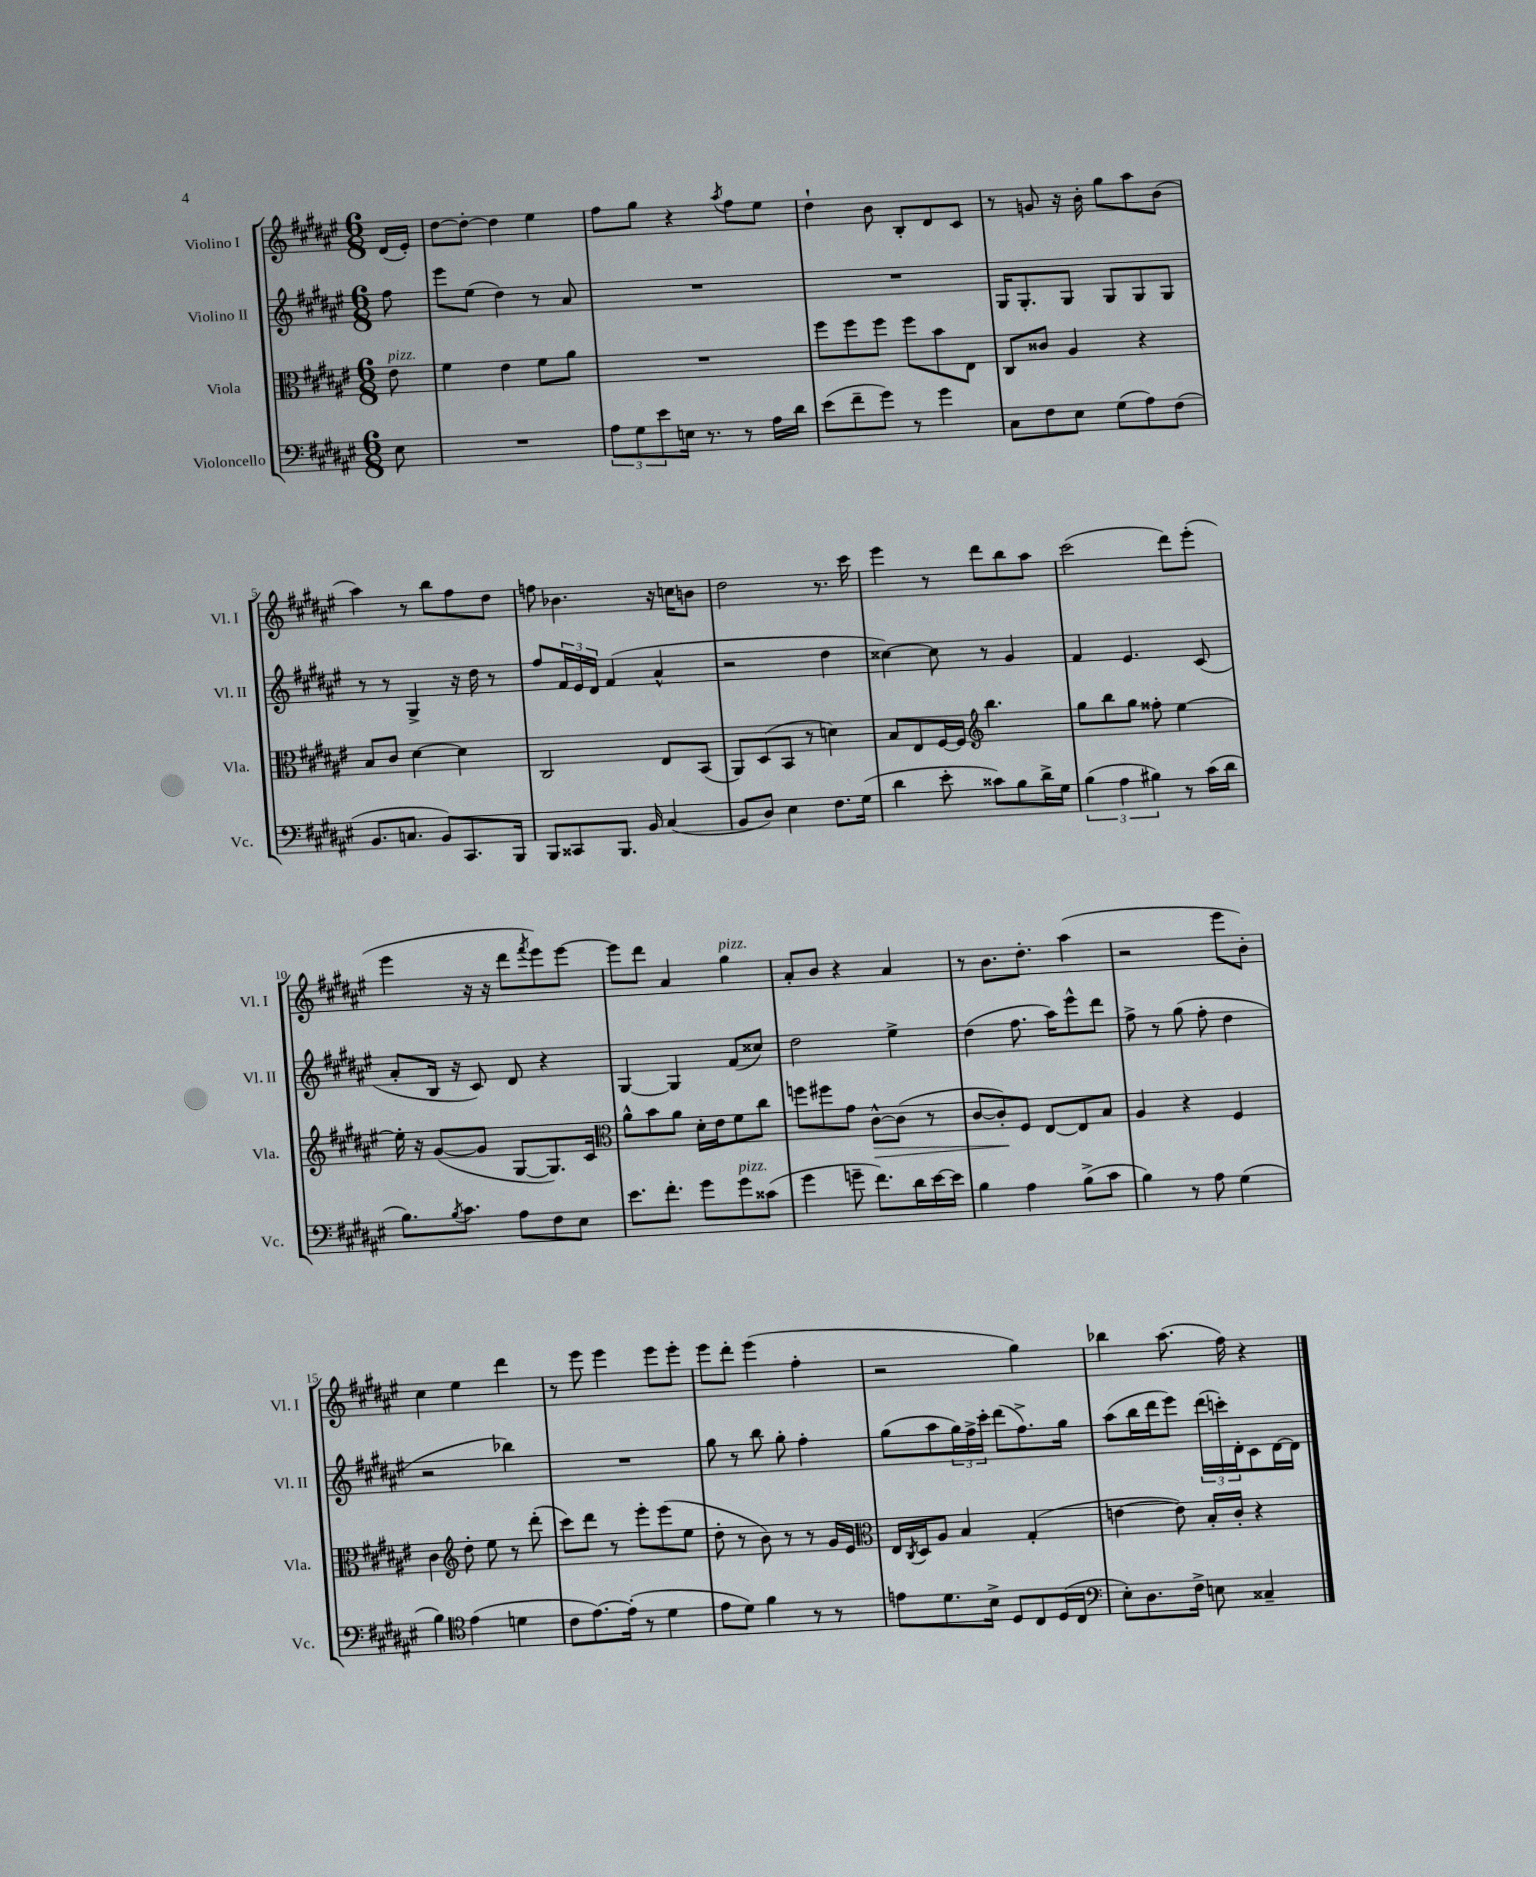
<<
\new StaffGroup <<
\new Staff = "s0" \with { instrumentName = "Violino I" shortInstrumentName = "Vl. I" } {
    \clef treble \key fis \major \numericTimeSignature \time 6/8 \partial 8
    dis'16( eis'16-.) |
    dis''8~ dis''8~-. dis''4 eis''4 |
    fis''8 gis''8 r4 \acciaccatura { ais''8 } fis''8 eis''8 |
    dis''4-! b'8 b8-. dis'8 cis'8 |
    r8 g'8 r16 b'16-. gis''8 ais''8 b'8( |
    ais''4) r8 b''8 fis''8 dis''8 |
    f''8 bes'4. r16 c''16 b'8 |
    dis''2 r8. cis'''16 |
    eis'''4 r8 dis'''8 b''8 ais''8 |
    cis'''2( dis'''8) eis'''8-.( |
    eis'''4 r16 r16 dis'''8 \acciaccatura { fis'''8 } eis'''8) eis'''8~ |
    eis'''8 dis'''8 ais'4 gis''4^\markup { \italic "pizz." } |
    ais'8-. b'8 r4 ais'4 |
    r8 b'8. dis''8.-. ais''4( |
    r2 eis'''8 b'8-.) |
    cis''4 eis''4 dis'''4 |
    r8 eis'''8 eis'''4 eis'''8 eis'''8-. |
    eis'''8 dis'''8-. eis'''4( fis''4-. |
    r2 gis''4) |
    bes''4 ais''8.( fis''16) r4 \bar "|." |
}
\new Staff = "s1" \with { instrumentName = "Violino II" shortInstrumentName = "Vl. II" } {
    \clef treble \key fis \major \numericTimeSignature \time 6/8 \partial 8
    fis''8 |
    eis'''8 eis''8( dis''4) r8 ais'8 |
    R2. |
    R2. |
    gis16 gis8.-. gis8 gis8 gis8 gis8 |
    r8 r8 gis4-> r16 dis''16 r8 |
    fis''8 \tuplet 3/2 { fis'16 eis'16 dis'16 } fis'4( ais'4-^ |
    r2 dis''4 |
    cisis''4~) cisis''8 r8 gis'4 |
    fis'4 eis'4. cis'8( |
    ais'8-. b16 r16 cis'8) dis'8 r4 |
    gis4~ gis4 fis'8( cisis''8) |
    dis''2 eis''4-> |
    dis''4( fis''8. ais''16) eis'''8-^ dis'''8 |
    fis''8-> r8 gis''8( fis''8-. dis''4 |
    r2 bes''4) |
    R2. |
    gis''8 r8 b''8 gis''8-. fis''4-. |
    gis''8( ais''8 \tuplet 3/2 { gis''16) fis''16-> cis'''16-. } dis'''8( fis''8.->) gis''16 |
    ais''8( b''16 dis'''16 eis'''8) \tuplet 3/2 { dis'''16( c'''16-.) dis'16-. } cis'8 dis'16~ dis'16 \bar "|." |
}
\new Staff = "s2" \with { instrumentName = "Viola" shortInstrumentName = "Vla." } {
    \clef alto \key fis \major \numericTimeSignature \time 6/8 \partial 8
    eis'8^\markup { \italic "pizz." } |
    fis'4 eis'4 fis'8 ais'8 |
    R2. |
    fis''8 fis''8 fis''8 fis''8 b'8 eis8 |
    cis8 cisis'8 ais4 r4 |
    b8 cis'8 dis'4~ dis'4 |
    cis2 eis8 b,8( |
    ais,8) dis8( b,8 r8 d'4) |
    b8 eis8 fis16~ fis16 \clef treble b''4. |
    gis''8 b''8 gis''8 fisis''8-. eis''4~ |
    eis''16-. r16 gis'8~( gis'8 gis8~ gis8.) cis'16 |
    \clef alto ais'8-^ b'8 ais'8 dis'16-. eis'16 fis'8 cis''8 |
    f''8 fis''8 gis'8 cis'8~-^\> cis'8( r8 |
    cis'8~ cis'8-.\!) fis8 eis8~ eis8 b8 |
    ais4 r4 fis4 |
    cis'4 \clef treble dis''8-. eis''8 r8 dis'''8-.( |
    cis'''8) dis'''8 r8 eis'''8-. eis'''8( eis''8 |
    dis''8-. r8 b'8) r8 r8 gis'16 eis'16 |
    \clef alto eis16 \acciaccatura { cis8 } dis16 ais8 b4 gis4-.( |
    e'4~ e'8) b16-. cis'16-. r4 \bar "|." |
}
\new Staff = "s3" \with { instrumentName = "Violoncello" shortInstrumentName = "Vc." } {
    \clef bass \key fis \major \numericTimeSignature \time 6/8 \partial 8
    eis8 |
    R2. |
    \tuplet 3/2 { ais8 gis8 eis'8 } e16 r8. r8 ais16 dis'16 |
    eis'8( fis'8-- gis'8) r8 gis'4 |
    cis8 fis8 eis8 gis8( ais8) fis8( |
    b,8. c8. b,8) cis,8. b,,16 |
    b,,8 cisis,8 b,,8. b,16 cis4( |
    b,8 dis8) eis4 fis8. gis16( |
    dis'4 eis'8-. cisis'8) b8 dis'16-> gis16 |
    \tuplet 3/2 { b4( ais4 bis4) } r8 cis'16( dis'16 |
    b8.) \acciaccatura { b8 } cis'8. ais8 fis8 eis8 |
    eis'8. fis'8.-. gis'8 gis'8^\markup { \italic "pizz." } cisis'8( |
    gis'4 g'8-- fis'8.) dis'16 eis'16~ eis'16 |
    b4 ais4 b8->( cis'8 |
    b4) r8 ais8 gis4( |
    b4) \clef tenor eis'4( d'4 |
    cis'8 eis'8.~) eis'16-.( r8 dis'4 |
    eis'8 dis'8) fis'4 r8 r8 |
    e'8 dis'8. b16-> dis8 cis8 dis16( cis16 |
    \clef bass eis8-.) dis8. fis16-> e8 cisis4-- \bar "|." |
}
>>
>>
